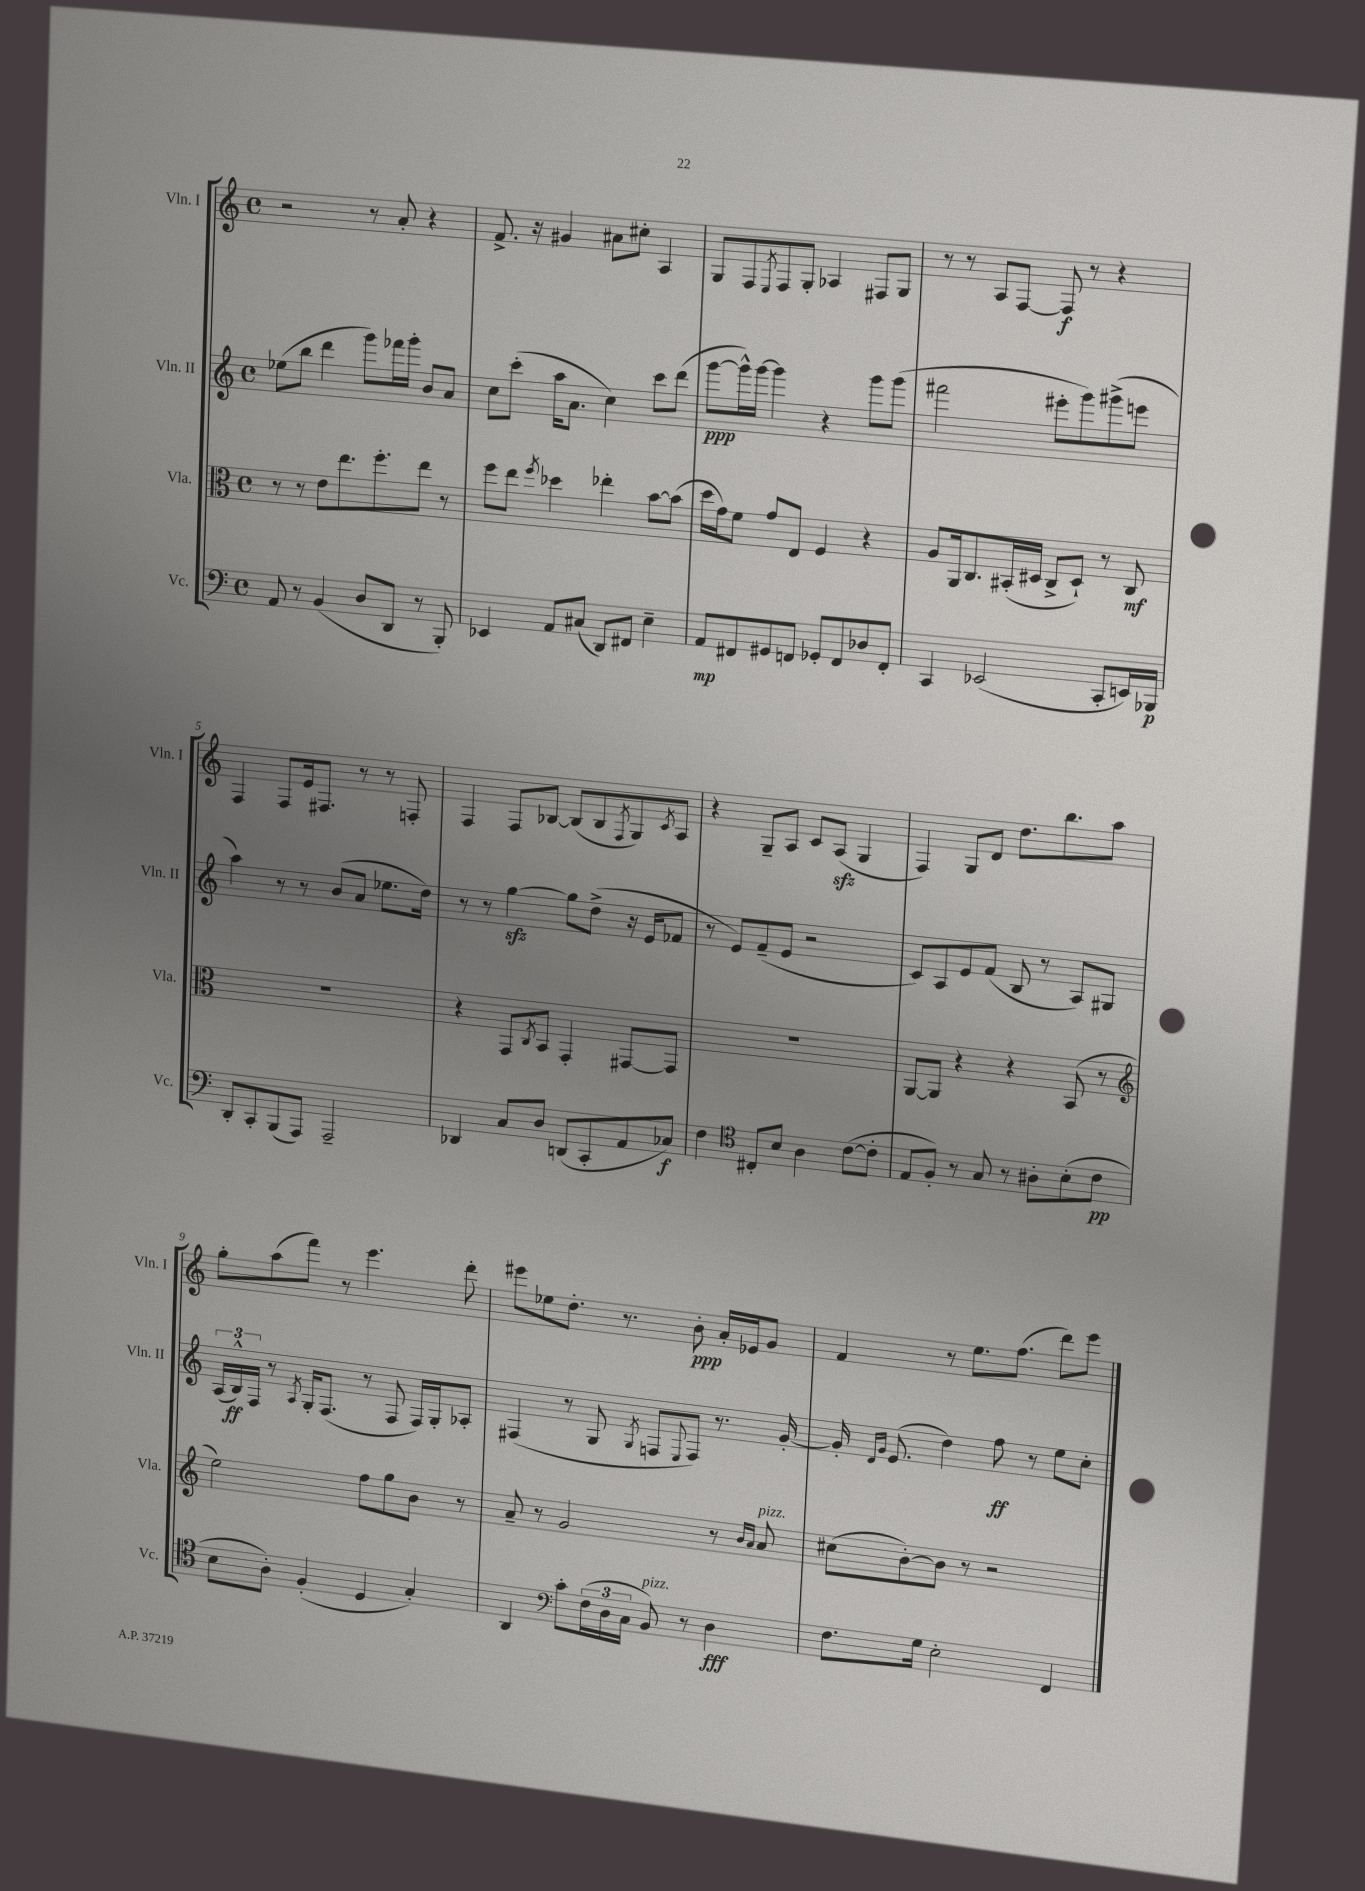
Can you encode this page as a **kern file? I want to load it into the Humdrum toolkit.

**kern	**dynam	**kern	**dynam	**kern	**dynam	**kern	**dynam
*part4	*part4	*part3	*part3	*part2	*part2	*part1	*part1
*staff4	*staff4	*staff3	*staff3	*staff2	*staff2	*staff1	*staff1
*I"Vc.	*	*I"Vla.	*	*I"Vln. II	*	*I"Vln. I	*
*I'Vc.	*	*I'Vla.	*	*I'Vln. II	*	*I'Vln. I	*
*clefF4	*	*clefC3	*	*clefG2	*	*clefG2	*
*k[]	*	*k[]	*	*k[]	*	*k[]	*
*M4/4	*	*M4/4	*	*M4/4	*	*M4/4	*
*met(c)	*	*met(c)	*	*met(c)	*	*met(c)	*
=1	=1	=1	=1	=1	=1	=1	=1
8AA/	.	8r	.	(8ee-X\L	.	2r	.
8r	.	8r	.	8bb\J	.	.	.
(4BB/	.	8e\L	.	4ddd\	.	.	.
.	.	8.ee\	.	.	.	.	.
8D/L	.	.	.	8ggg\L)	.	8r	.
.	.	8.ff'\	.	.	.	.	.
8DD/J	.	.	.	16fff-X\L	.	8a'/	.
.	.	.	.	16ggg'\JJ	.	.	.
8r	.	8ee\J	.	8b/L	.	4r	.
8BBB'/)	.	8r	.	8a/J	.	.	.
=2	=2	=2	=2	=2	=2	=2	=2
4EE-X/	.	8ff\L	.	8cc\L	.	8.f^/	.
.	.	8ee\J	.	(8ccc'\J	.	.	.
.	.	.	.	.	.	16r	.
.	.	8qff/	.	.	.	.	.
8AA/L	.	4dd-X\	.	16aa\KL	.	4g#X/	.
.	.	.	.	8.a\J	.	.	.
(8C#X/J	.	.	.	.	.	.	.
8DD/L)	.	4ee-X'\	.	4cc\)	.	8a#X\L	.
8FF#X/J	.	.	.	.	.	8cc#X'\J	.
4E~\	.	[8b\L	.	8ccc\L	.	4A/	.
.	.	(8b\J]	.	(8ddd\J	.	.	.
=3	=3	=3	=3	=3	=3	=3	=3
8AA/L	mp	16dd\LL	.	[8ggg\L	ppp	8G/L	.
.	.	16g\J)	.	.	.	.	.
8FF#X/	.	8f\J	.	16ggg^^\L])	.	8F/	.
.	.	.	.	[16ggg\JJ	.	.	.
.	.	.	.	.	.	8qE/	.
8GG#X/	.	8g/L	.	4ggg\]	.	8F/	.
8FFn/J	.	8E/J	.	.	.	8G'/J	.
8GG-X'/L	.	4F/	.	4r	.	4A-X/	.
8FF/	.	.	.	.	.	.	.
8D-X/	.	4r	.	8ggg\L	.	8F#X/L	.
8FF'/J	.	.	.	(8ggg\J	.	8G/J	.
=4	=4	=4	=4	=4	=4	=4	=4
4CC/	.	8A/L	.	2fff#X\	.	8r	.
.	.	16AA/k	.	.	.	8r	.
.	.	8.C/	.	.	.	.	.
(2EE-X/	.	.	.	.	.	8A/L	.
.	.	(16BB#X'/L	.	.	.	[8F/J	.
.	.	16D#X/JJ	.	.	.	.	.
.	.	8C^/L	.	8eee#X'\L	.	8F/]	f
.	.	8D#`/J)	.	8ggg\)	.	8r	.
8CC'/L	.	8r	.	(8ggg#X^\	.	4r	.
16EEn/L)	.	8C/	mf	8eeen\J	.	.	.
16BBB-X/JJ	p	.	.	.	.	.	.
!!LO:LB:g=z
=5	=5	=5	=5	=5	=5	=5	=5
8DD'/L	.	1r	.	4aa\)	.	4F/	.
8CC'/	.	.	.	.	.	.	.
(8BBB/	.	.	.	8r	.	8F/L	.
8AAA/J)	.	.	.	8r	.	16e/k	.
.	.	.	.	.	.	8.F#X/J	.
2AAA~/	.	.	.	(8b/L	.	.	.
.	.	.	.	8a/J	.	8r	.
.	.	.	.	8.ee-X\L	.	8r	.
.	.	.	.	.	.	8Fn'/	.
.	.	.	.	16dd\Jk)	.	.	.
=6	=6	=6	=6	=6	=6	=6	=6
4DD-X/	.	4r	.	8r	.	4F/	.
.	.	.	.	8r	.	.	.
8C/L	.	8GG/L	.	[4ggzz\	.	8F/L	.
.	.	8qC/	.	.	.	.	.
8D/J	.	8BB/J	.	.	.	[8B-X/J	.
(8DDn/L	.	4GG'/	.	8gg\L]	.	(8B-/L]	.
8CC'/	.	.	.	(8dd^\J	.	8B-/	.
.	.	.	.	.	.	8qF/	.
8AA/	.	[8GG#X/L	.	16r	.	8G/)	.
.	.	.	.	16e/KL	.	.	.
.	.	.	.	.	.	8qc/	.
8C-X/J)	f	8GG#/J]	.	8f-X/J	.	8A/J	.
=7	=7	=7	=7	=7	=7	=7	=7
4F\	.	1r	.	8r	.	4r	.
.	.	.	.	8e/L)	.	.	.
*clefC4	*	*	*	*	*	*	*
8C#X'/L	.	.	.	(8f~/	.	8G~/L	.
8B/J	.	.	.	8e/J	.	8A/J	.
4A\	.	.	.	2r	.	8c/L	.
.	.	.	.	.	.	(8Azz/J	.
([8c\L	.	.	.	.	.	4G/	.
8c'\J]	.	.	.	.	.	.	.
=8	=8	=8	=8	=8	=8	=8	=8
8E/L	.	[8AA/L	.	8c/L)	.	4F/)	.
8F'/J)	.	8AA/J]	.	8A/	.	.	.
8r	.	4r	.	8e/	.	8G/L	.
8G/	.	.	.	(8f/J	.	8d/J	.
8r	.	4r	.	8B/	.	8.dd\L	.
8A#X'\L	.	.	.	8r	.	.	.
.	.	.	.	.	.	8.bb\	.
(8B'\	.	(8BB/	.	8A/L)	.	.	.
8c\J	pp	8r	.	8G#X/J	.	8aa\J	.
!!LO:LB:g=z
=9	=9	=9	=9	=9	=9	=9	=9
*	*	*clefG2	*	*	*	*	*
8B\L	.	2ee\)	.	(24A/LL	.	8gg'\L	.
.	.	.	.	24B^^/)	ff	.	.
.	.	.	.	24F/JJ	.	.	.
8A'\J)	.	.	.	8r	.	(8aa\	.
.	.	.	.	8qA/	.	.	.
(4F'/	.	.	.	16G'/KL	.	8fff\J)	.
.	.	.	.	(8.F/J	.	.	.
.	.	.	.	.	.	8r	.
4D/	.	8ff\L	.	8r	.	4.eee\	.
.	.	8gg\	.	8F/	.	.	.
4G'/)	.	8b\J	.	16F/LL)	.	.	.
.	.	.	.	16G'/J	.	.	.
.	.	8r	.	8A-X'/J	.	8ddd'\	.
=10	=10	=10	=10	=10	=10	=10	=10
4AA/	.	8a~/	.	(4F#X/	.	8eee#X\L	.
.	.	8r	.	.	.	8ee-X\	.
*clefF4	*	*	*	*	*	*	*
8c'\L	.	2g/	.	8r	.	8.dd'\J	.
(24F\L	.	.	.	8G/	.	.	.
24D\	.	.	.	.	.	.	.
.	.	.	.	.	.	8.r	.
24C\JJ	.	.	.	.	.	.	.
.	.	.	.	8qG/	.	.	.
!LO:TX:a:i:t=pizz.	!	!	!	!	!	!	!
8BB/)	.	.	.	8Fn/L	.	.	.
.	.	.	.	8qqE/	.	.	.
8r	.	.	.	8F/J)	.	8b'\	ppp
4D\	fff	8r	.	8.r	.	16a'/LL	.
.	.	.	.	.	.	16e-X/J	.
.	.	16qqb/LL	.	.	.	.	.
.	.	16qqa/JJ	.	.	.	.	.
!	!	!LO:TX:a:i:t=pizz.	!	!	!	!	!
.	.	8a/	.	.	.	8g/J	.
.	.	.	.	[16g'/	.	.	.
=11	=11	=11	=11	=11	=11	=11	=11
8.F\L	.	(8cc#X\L	.	16g'/]	.	4f/	.
.	.	.	.	16qqd/LL	.	.	.
.	.	.	.	16qqg/JJ	.	.	.
.	.	.	.	(8.e/	.	.	.
.	.	[8b'\)	.	.	.	.	.
16G\Jk	.	.	.	.	.	.	.
2E'\	.	8b\J]	.	4dd\)	.	8r	.
.	.	8r	.	.	.	8.ee\L	.
.	.	2r	.	8ff\	ff	.	.
.	.	.	.	.	.	(8.ff\J	.
.	.	.	.	8r	.	.	.
4FF/	.	.	.	8ee\L	.	8ddd\L)	.
.	.	.	.	8cc'\J	.	8eee\J	.
==	==	==	==	==	==	==	==
*-	*-	*-	*-	*-	*-	*-	*-
